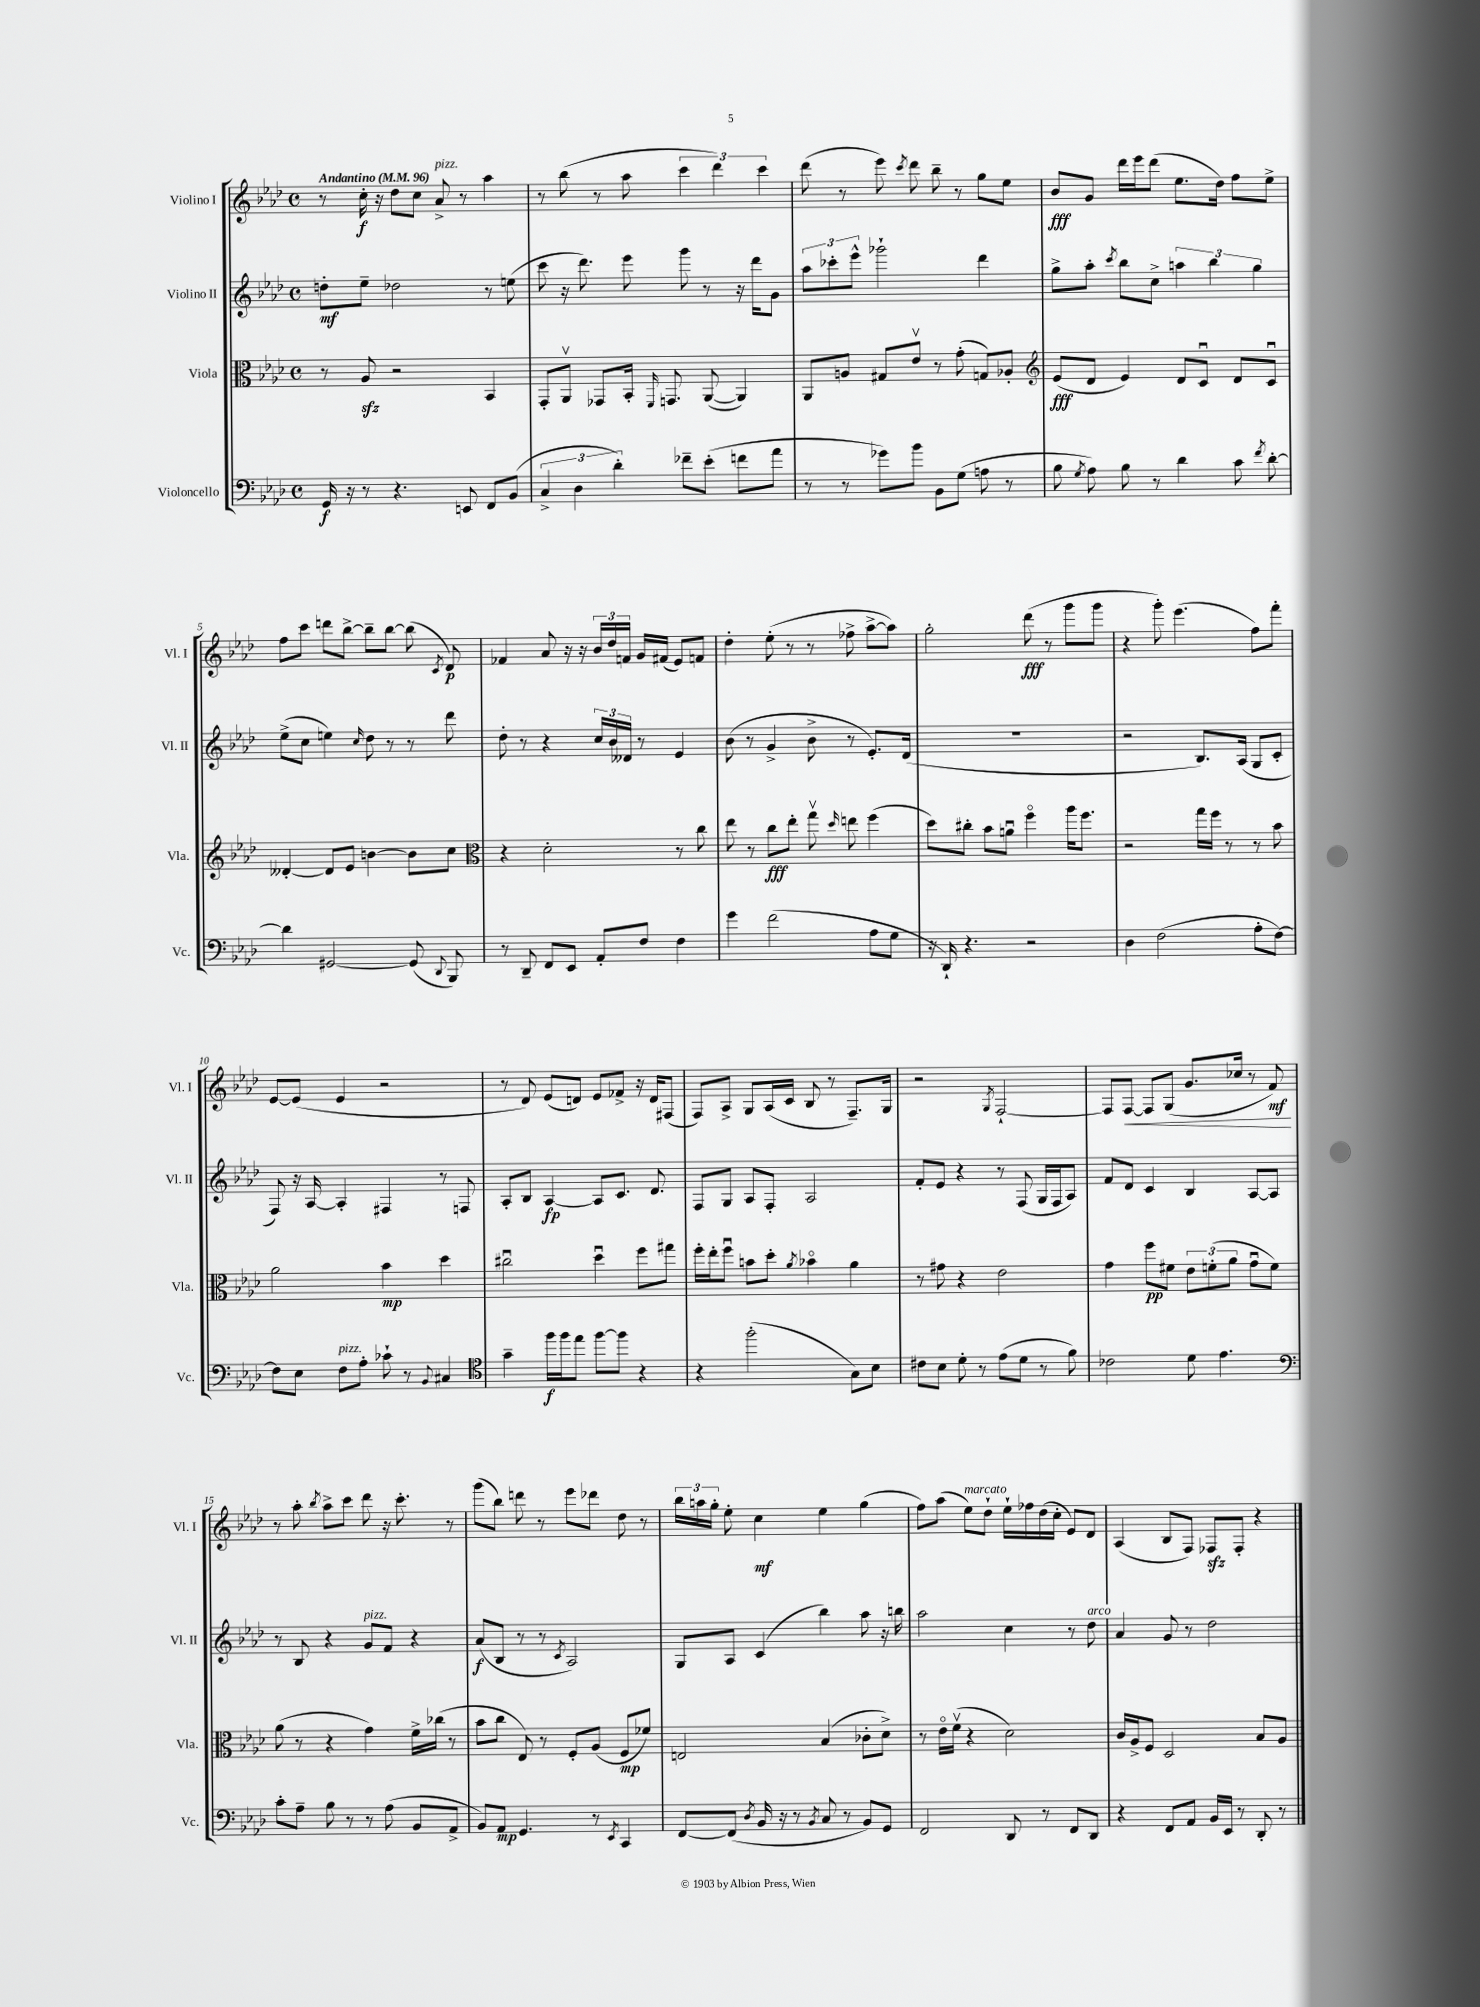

**kern	**dynam	**kern	**dynam	**kern	**dynam	**kern	**dynam
*part4	*part4	*part3	*part3	*part2	*part2	*part1	*part1
*staff4	*staff4	*staff3	*staff3	*staff2	*staff2	*staff1	*staff1
*I"Violoncello	*	*I"Viola	*	*I"Violino II	*	*I"Violino I	*
*I'Vc.	*	*I'Vla.	*	*I'Vl. II	*	*I'Vl. I	*
*clefF4	*	*clefC3	*	*clefG2	*	*clefG2	*
*k[b-e-a-d-]	*	*k[b-e-a-d-]	*	*k[b-e-a-d-]	*	*k[b-e-a-d-]	*
*M4/4	*	*M4/4	*	*M4/4	*	*M4/4	*
*met(c)	*	*met(c)	*	*met(c)	*	*met(c)	*
*MM96	*	*MM96	*	*MM96	*	*MM96	*
=1	=1	=1	=1	=1	=1	=1	=1
!	!	!	!	!	!	!LO:TX:a:B:t=Andantino	!
16GG/	f	8r	.	8ddn'\L	mf	8r	.
16r	.	.	.	.	.	.	.
8r	.	8A-zz/	.	8ee-~\J	.	16cc'\	f
.	.	.	.	.	.	16r	.
4.r	.	2r	.	2dd-X\	.	8dd-\L	.
.	.	.	.	.	.	8cc\J	.
!	!	!	!	!	!	!LO:TX:a:i:t=pizz.	!
.	.	.	.	.	.	8a-^/	.
8EEn/	.	.	.	.	.	8r	.
8FF/L	.	4BB-/	.	8r	.	4aa-\	.
(8BB-/J	.	.	.	(8een\	.	.	.
=2	=2	=2	=2	=2	=2	=2	=2
6C^/	.	8GG'/L	.	8ccc\	.	8r	.
.	.	8AA-v/J	.	16r	.	(8bb-\	.
6D-\	.	.	.	.	.	.	.
.	.	.	.	8.ddd-\)	.	.	.
.	.	8GG-X/L	.	.	.	8r	.
6d-'\)	.	.	.	.	.	.	.
.	.	16BB-'/Jk	.	8eee-\	.	8aa-\	.
.	.	16qqFF/	.	.	.	.	.
.	.	8.GGn/	.	.	.	.	.
8f-X~\L	.	.	.	8ggg\	.	6ccc\	.
(8e-'\J	.	([8AA-/	.	8r	.	.	.
.	.	.	.	.	.	6ddd-\)	.
8fn\L	.	4AA-/])	.	16r	.	.	.
.	.	.	.	16ddd-\KL	.	.	.
.	.	.	.	.	.	6ccc\	.
8a-\J	.	.	.	8g\J	.	.	.
=3	=3	=3	=3	=3	=3	=3	=3
8r	.	8AA-/L	.	12aa-\L	.	(8ddd-\	.
.	.	.	.	12ccc-X'\	.	.	.
8r	.	8An/J	.	.	.	8r	.
.	.	.	.	12eee-^^\J	.	.	.
8g-X\L)	.	8G#X/L	.	2ggg-X`\	.	8eee-\)	.
.	.	.	.	.	.	8qccc/	.
8b-\J	.	8e-v/J	.	.	.	8ddd-\	.
8BB-\L	.	8r	.	.	.	8bb-~\	.
(8G\J	.	(8g'\	.	.	.	8r	.
8An\	.	8Gn/L)	.	4ddd-\	.	8gg\L	.
8r	.	8A-X'/J	.	.	.	8ee-\J	.
=4	=4	=4	=4	=4	=4	=4	=4
*	*	*clefG2	*	*	*	*	*
8B-\	.	(8e-/L	fff	8gg^\L	.	8b-/L	fff
8qG/	.	.	.	.	.	.	.
8A-\)	.	8d-/J	.	8aa-'\J	.	8g/J	.
.	.	.	.	8qccc/	.	.	.
8B-\	.	4e-/)	.	8bb-\L	.	16ddd-\LL	.
.	.	.	.	.	.	16eee-\J	.
8r	.	.	.	8cc^\J	.	(8ddd-\J	.
4d-\	.	8d-/L	.	6aan\	.	8.ee-\L	.
.	.	8cu/J	.	.	.	.	.
.	.	.	.	6bb-\	.	.	.
.	.	.	.	.	.	16dd-\Jk)	.
8c\	.	8d-/L	.	.	.	8ff\L	.
.	.	.	.	6gg\	.	.	.
8qf/	.	.	.	.	.	.	.
[8d-'\	.	8cu/J	.	.	.	8ee-^\J	.
!!LO:LB:g=z
=5	=5	=5	=5	=5	=5	=5	=5
4d-\]	.	[4d--X'/	.	(8ee-^\L	.	8ff\L	.
.	.	.	.	8cc\J	.	8ccc\J	.
[2GG#X/	.	8d--/L]	.	4een\)	.	8dddn\L	.
.	.	8e-/J	.	.	.	[8bb-^\J	.
.	.	.	.	16qqcc/	.	.	.
.	.	[4bn\	.	8dd-\	.	8bb-~\L]	.
.	.	.	.	8r	.	[8bb-\J	.
(8GG#/]	.	8b\L]	.	8r	.	(8bb-\]	.
8qqDD-/	.	.	.	.	.	8qc/	.
8BBB-/)	.	8cc\J	.	8ddd-\	.	8d-/)	p
=6	=6	=6	=6	=6	=6	=6	=6
*	*	*clefC3	*	*	*	*	*
8r	.	4r	.	8dd-'\	.	4f-X/	.
8DD-~/	.	.	.	8r	.	.	.
8FF/L	.	2d-'\	.	4r	.	8a-/	.
8EE-/J	.	.	.	.	.	16r	.
.	.	.	.	.	.	16r	.
8AA-'/L	.	.	.	24cc/LL	.	24b-/LL	.
.	.	.	.	24b-/	.	24dd-/	.
.	.	.	.	24d--X/JJ	.	24fn/JJ	.
8F/J	.	.	.	8r	.	16g/LL	.
.	.	.	.	.	.	(16f#X/JJ	.
4F\	.	8r	.	4e-/	.	8e-/L)	.
.	.	8cc\	.	.	.	8fn/J	.
=7	=7	=7	=7	=7	=7	=7	=7
4g\	.	8ee-\	.	(8b-\	.	4dd-'\	.
.	.	8r	.	8r	.	.	.
(2f\	.	8cc\L	fff	4g^/	.	(8ee-'\	.
.	.	8ee-'\J	.	.	.	8r	.
.	.	8ggv\	.	8b-^\	.	8r	.
.	.	16qqdd-/	.	.	.	.	.
.	.	8een\	.	8r	.	8ff-X^\	.
8A-\L	.	(4ff\	.	8.e-'/L)	.	[8aa-^\L	.
8G\J	.	.	.	.	.	8aa-\J])	.
.	.	.	.	(16d-/Jk	.	.	.
=8	=8	=8	=8	=8	=8	=8	=8
16r	.	8dd-\L)	.	1r	.	2gg'\	.
16DD-`/)	.	.	.	.	.	.	.
4.r	.	8cc#X'\J	.	.	.	.	.
.	.	8b-\L	.	.	.	.	.
.	.	8anu\J	.	.	.	.	.
2r	.	4ff\	.	.	.	(8ddd-\	fff
.	.	.	.	.	.	8r	.
.	.	16aa-\KL	.	.	.	8ggg\L	.
.	.	8.ff\J	.	.	.	.	.
.	.	.	.	.	.	8ggg\J	.
=9	=9	=9	=9	=9	=9	=9	=9
4D-\	.	2r	.	2r	.	4r	.
(2F\	.	.	.	.	.	8ggg'\)	.
.	.	.	.	.	.	(4.eee-\	.
.	.	16gg\LL	.	8.B-/L)	.	.	.
.	.	16ff\JJ	.	.	.	.	.
.	.	8r	.	.	.	.	.
.	.	.	.	(16A-/Jk	.	.	.
8A-'\L	.	8r	.	8G/L	.	8ff\L)	.
[8F\J)	.	8b-\	.	8c'/J	.	8fff'\J	.
!!LO:LB:g=z
=10	=10	=10	=10	=10	=10	=10	=10
8F\L]	.	2a-\	.	8F/)	.	[8e-/L	.
8E-\J	.	.	.	16r	.	(8e-/J]	.
.	.	.	.	[16A-/	.	.	.
!LO:TX:a:i:t=pizz.	!	!	!	!	!	!	!
8F\L	.	.	.	4A-'/]	.	4e-/	.
8A-'\J	.	.	.	.	.	.	.
8c-X`\	.	4b-\	mp	4F#X/	.	2r	.
8r	.	.	.	.	.	.	.
8qqBB-/	.	.	.	.	.	.	.
4C#X/	.	4dd-\	.	8r	.	.	.
.	.	.	.	8Fn/	.	.	.
=11	=11	=11	=11	=11	=11	=11	=11
*clefC4	*	*	*	*	*	*	*
4g~\	.	2cc#Xu\	.	8A-'/L	.	8r	.
.	.	.	.	8B-/J	.	8d-/)	.
16ff\LL	f	.	.	[4A-/	fp	(8e-/L	.
16ff\J	.	.	.	.	.	.	.
8ee-\J	.	.	.	.	.	8dn/J)	.
[8ff\L	.	4dd-u\	.	8A-/L]	.	8e-/L	.
8ff\J]	.	.	.	8.c/J	.	8f-X^/J	.
4r	.	8ff\L	.	.	.	16r	.
.	.	.	.	8.d-/	.	16d/KL	.
.	.	8gg#X\J	.	.	.	(8F#X/J	.
=12	=12	=12	=12	=12	=12	=12	=12
4r	.	16ff'\LL	.	8F/L	.	8F/L)	.
.	.	16ee-'\J	.	.	.	.	.
.	.	8ffu\J	.	8G/J	.	8A-^/J	.
(2ff'\	.	8bn\L	.	8A-/L	.	8G/L	.
.	.	8dd-'\J	.	8F'/J	.	(16A-/L	.
.	.	.	.	.	.	16c/JJ	.
.	.	8qa-/	.	.	.	.	.
.	.	4b-X\	.	2A-/	.	8B-/	.
.	.	.	.	.	.	8r	.
8G\L)	.	4a-\	.	.	.	8.F~/L)	.
8B-\J	.	.	.	.	.	.	.
.	.	.	.	.	.	16G/Jk	.
=13	=13	=13	=13	=13	=13	=13	=13
8c#X\L	.	8r	.	8f'/L	.	2r	.
8B-\J	.	8g#X\	.	8e-/J	.	.	.
8d-'\	.	4r	.	4r	.	.	.
8r	.	.	.	.	.	.	.
.	.	.	.	.	.	8qG/	.
(8e-\L	.	2e-\	.	8r	.	[2F`/	.
8d-\J	.	.	.	(8F/	.	.	.
8r	.	.	.	16G/LL	.	.	.
.	.	.	.	16F/J	.	.	.
8f\)	.	.	.	8A-/J)	.	.	.
=14	=14	=14	=14	=14	=14	=14	=14
2c-X\	.	4g\	.	8f/L	.	8F/L]	.
!	!	!	!	!	!	!	!LO:HP:b
.	.	.	.	8d-/J	.	[8F/J	<
.	.	8ff\L	pp	4c/	.	8F/L]	.
.	.	8f#X\J	.	.	.	(8G/J	.
8d-\	.	12e-\L	.	4B-/	.	8.g/L	.
.	.	(12fn'\	.	.	.	.	.
4.e-\	.	.	.	.	.	.	.
.	.	12a-\J	.	.	.	.	.
.	.	.	.	.	.	16cc-X/Jk	.
.	.	8gu\L	.	[8A-/L	.	8r	.
.	.	8f\J)	.	8A-/J]	.	8f/)	mf
.	.	.	.	.	.	.	[
!!LO:LB:g=z
=15	=15	=15	=15	=15	=15	=15	=15
*clefF4	*	*	*	*	*	*	*
8c'\L	.	(8a-\	.	8r	.	8r	.
8A-~\J	.	8r	.	8B-/	.	8aa-'\	.
.	.	.	.	.	.	8qbb-/	.
8B-\	.	4r	.	4r	.	8aa-^\L	.
8r	.	.	.	.	.	8ccc\J	.
!	!	!	!	!LO:TX:a:i:t=pizz.	!	!	!
8r	.	4g\)	.	8g/L	.	8ddd-\	.
(8A-\	.	.	.	8f/J	.	16r	.
.	.	.	.	.	.	8.ccc'\	.
8BB-/L	.	16f^\LL	.	4r	.	.	.
.	.	(16cc-X\JJ	.	.	.	.	.
8AA-^/J	.	8r	.	.	.	8r	.
=16	=16	=16	=16	=16	=16	=16	=16
8BB-/L)	.	8b-\L	.	(8a-/L	f	(8ggg\L	.
8AA-/J	mp	8cc\J	.	8B-/J	.	8bb-\J)	.
4.GG/	.	8E-/)	.	8r	.	8dddn\	.
.	.	8r	.	8r	.	8r	.
.	.	.	.	8qc/	.	.	.
.	.	8F'/L	.	2A-/)	.	8eee-\L	.
8r	.	(8A-/J	.	.	.	8ddd-X\J	.
8qEE-/	.	.	.	.	.	.	.
4CC/	.	8F/L	mp	.	.	8dd-\	.
.	.	8f-X/J)	.	.	.	8r	.
=17	=17	=17	=17	=17	=17	=17	=17
[8FF/L	.	2En/	.	8G/L	.	24bb-\LL	.
.	.	.	.	.	.	24aan\	.
.	.	.	.	.	.	24gg'\JJ	.
(8FF/J]	.	.	.	8A-/J	.	8ee-'\	.
8qD-/	.	.	.	.	.	.	.
16BB-/	.	.	.	(4c/	.	4cc\	mf
16r	.	.	.	.	.	.	.
8r	.	.	.	.	.	.	.
8qBB-/	.	.	.	.	.	.	.
8C/	.	(4B-/	.	4bb-\)	.	4ee-\	.
8r	.	.	.	.	.	.	.
8BB-/L)	.	8c-X'\L	.	8aa-\	.	(4gg\	.
8GG/J	.	8d-^\J)	.	16r	.	.	.
.	.	.	.	16bbn\	.	.	.
=18	=18	=18	=18	=18	=18	=18	=18
2FF/	.	8r	.	2aa-\	.	8ff\L)	.
.	.	16e-\LL	.	.	.	(8aa-\J	.
.	.	(16fv\JJ	.	.	.	.	.
!	!	!	!	!	!	!LO:TX:a:i:t=marcato	!
.	.	4r	.	.	.	8ee-\L)	.
.	.	.	.	.	.	8dd-`\J	.
8DD-/	.	2d-\)	.	4cc\	.	16ee-`\LL	.
.	.	.	.	.	.	16ff-X\	.
8r	.	.	.	.	.	(16dd-\	.
.	.	.	.	.	.	16cc'\JJ	.
8FF/L	.	.	.	8r	.	8e-/L)	.
!	!	!	!	!LO:TX:a:i:t=arco	!	!	!
8DD-/J	.	.	.	8dd-\	.	8d-/J	.
=19	=19	=19	=19	=19	=19	=19	=19
4r	.	16c/LL	.	4a-/	.	(4A-/	.
.	.	16A-^/J	.	.	.	.	.
.	.	8F/J	.	.	.	.	.
8FF/L	.	2D-/	.	8g/	.	8B-/L	.
8AA-/J	.	.	.	8r	.	8F/J)	.
16BB-/LL	.	.	.	2dd-\	.	8F-Xzz/L	.
16EE-/JJ	.	.	.	.	.	.	.
8r	.	.	.	.	.	8F-'/J	.
8DD-'/	.	8B-/L	.	.	.	4r	.
8r	.	8A-/J	.	.	.	.	.
==	==	==	==	==	==	==	==
*-	*-	*-	*-	*-	*-	*-	*-
